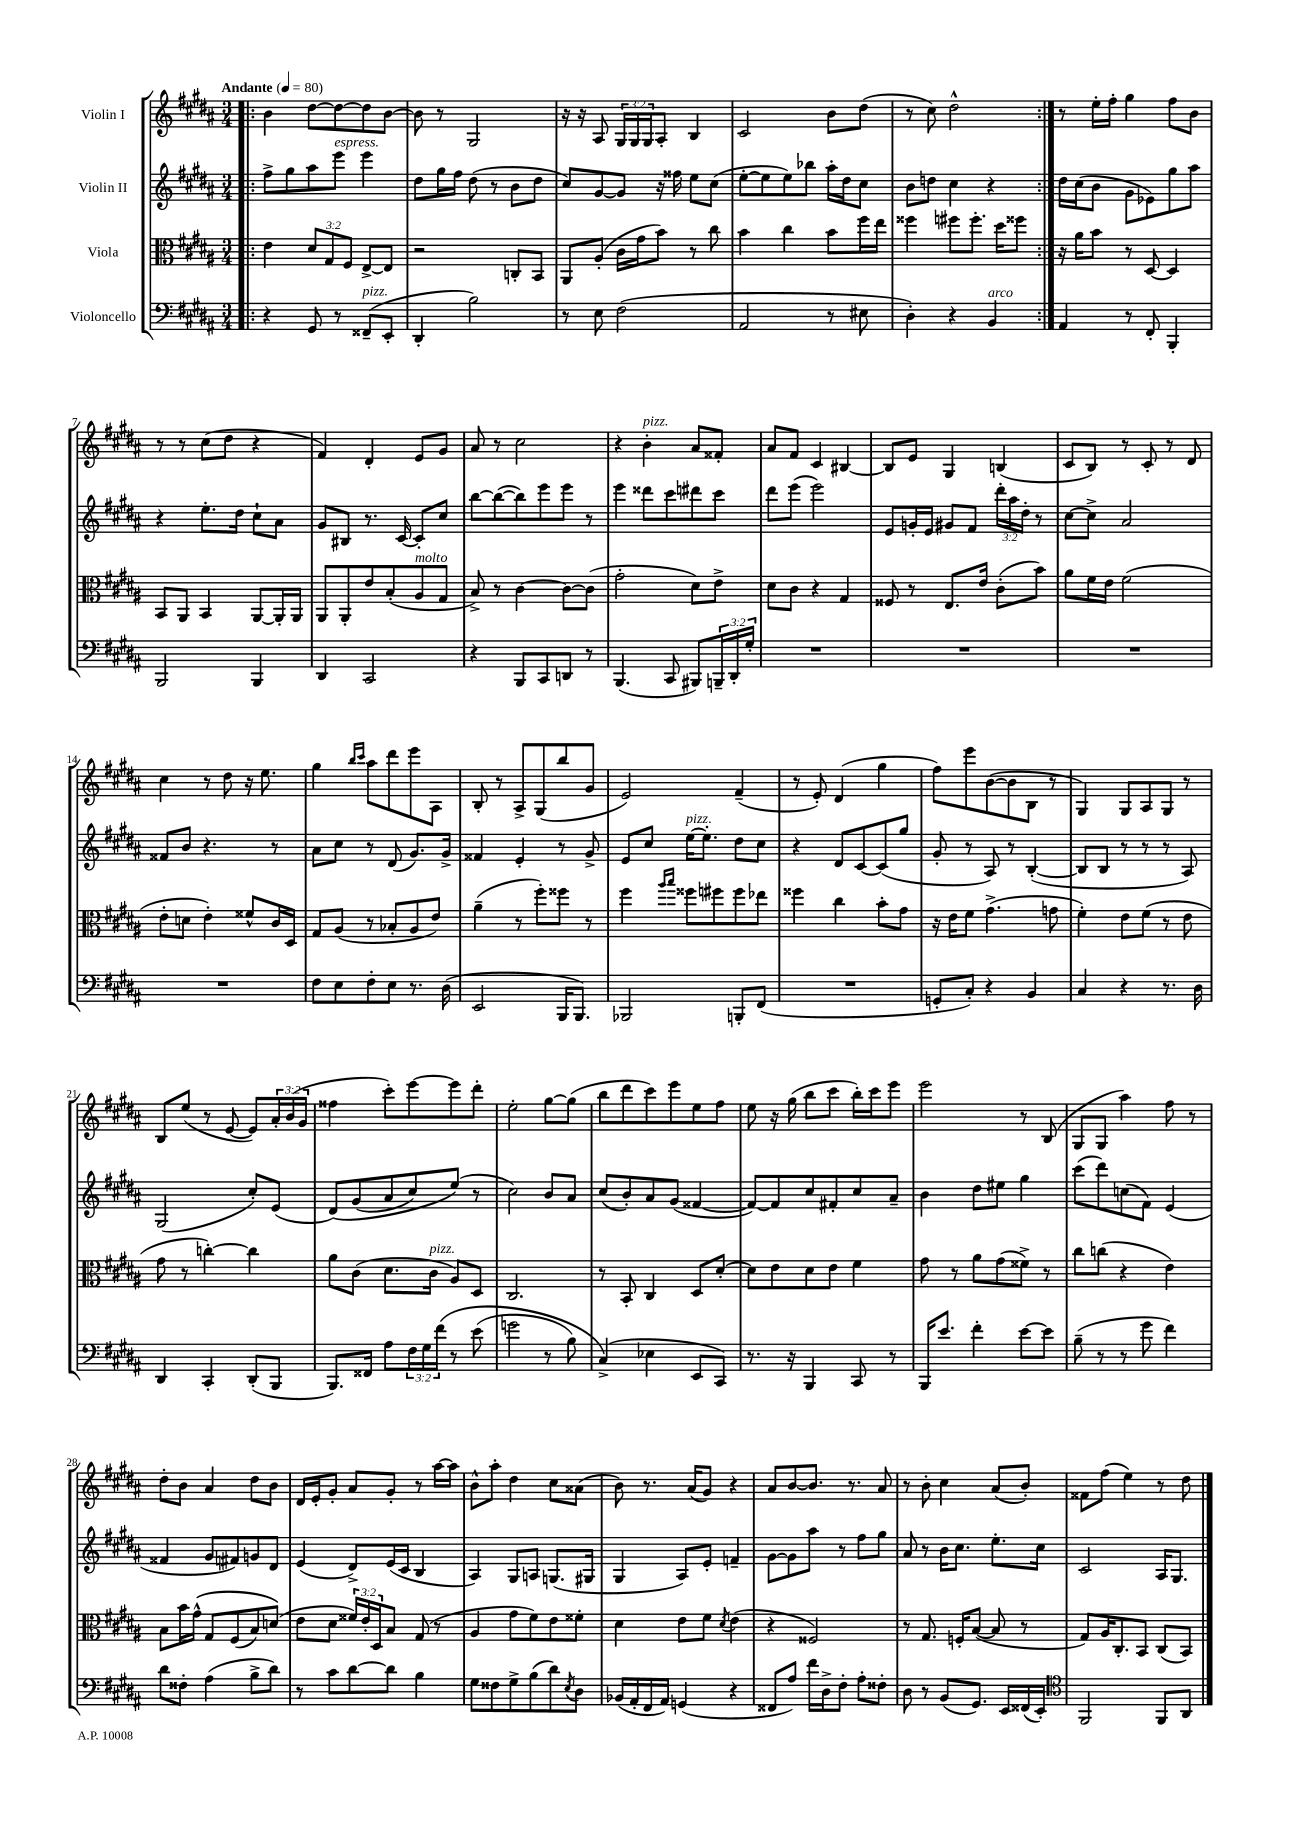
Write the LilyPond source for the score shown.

<<
\new StaffGroup <<
\new Staff = "s0" \with { instrumentName = "Violin I" } {
    \clef treble \key b \major \numericTimeSignature \time 3/4 \override Staff.TupletNumber.text = #tuplet-number::calc-fraction-text \tempo "Andante" 4 = 80
    \repeat volta 2 { \bar ".|:" b'4 dis''8~ dis''8~ dis''8 b'8~ |
    b'8 r8 gis2 |
    r16 r16 ais8 \tuplet 3/2 { gis16 gis16 gis16 } ais8-. b4 |
    cis'2 b'8 dis''8( |
    r8 cis''8) dis''2-^ | }
    r8 e''16-. fis''16-. gis''4 fis''8 b'8 |
    r8 r8 cis''8( dis''8 r4 |
    fis'4) dis'4-. e'8 gis'8 |
    ais'8 r8 cis''2 |
    r4 b'4-.^\markup { \italic "pizz." } ais'8 fisis'8-. |
    ais'8 fis'8 cis'4 bis4~ |
    bis8 e'8 gis4 b4( |
    cis'8 b8) r8 cis'8-. r8 dis'8 |
    cis''4 r8 dis''8 r16 e''8. |
    gis''4 \grace { b''16 cis'''16 } ais''8 dis'''8 e'''8 ais8 |
    b8-. r8 ais8-> gis8( b''8 gis'8 |
    e'2) fis'4--( |
    r8 e'8-.) dis'4( gis''4 |
    fis''8) e'''8 b'8~( b'8 b8 r8 |
    gis4) gis8 ais8 gis8 r8 |
    b8 e''8( r8 e'8~ e'8) \tuplet 3/2 { ais'16-. b'16( gis'16 } |
    fisis''4 cis'''8-.) e'''8~ e'''8 dis'''8-. |
    e''2-. gis''8~ gis''8( |
    b''8 dis'''8 cis'''8) e'''8 e''8 fis''8 |
    e''8 r16 gis''16( b''8 cis'''8 b''16-.) cis'''16 e'''8 |
    e'''2 r8 b8( |
    gis8 gis8 ais''4) fis''8 r8 |
    dis''8-. b'8 ais'4 dis''8 b'8 |
    dis'16 e'16-. gis'8-. ais'8 gis'8-. r8 ais''16~ ais''16 |
    b'8-^ ais''8-. dis''4 cis''8 aisis'8( |
    b'8) r8. ais'16( gis'8) r4 |
    ais'8 b'8~ b'8. r8. ais'8 |
    r8 b'8-. cis''4 ais'8( b'8-.) |
    fisis'8 fis''8( e''4) r8 dis''8 \bar "|." |
}
\new Staff = "s1" \with { instrumentName = "Violin II" } {
    \clef treble \key b \major \numericTimeSignature \time 3/4 \override Staff.TupletNumber.text = #tuplet-number::calc-fraction-text
    \repeat volta 2 { \bar ".|:" fis''8-> gis''8 ais''8 e'''8^\markup { \italic "espress." } e'''4 |
    dis''8 gis''16 fis''16 dis''8( r8 b'8 dis''8 |
    cis''8) gis'8~ gis'8 r16 fisis''16 e''8 cis''8( |
    e''8~-. e''8 e''8) bes''8 ais''16-. dis''16 cis''8 |
    b'8 d''8 cis''4 r4 | }
    dis''16 cis''16( b'8 gis'8 ees'8) gis''8 ais''8 |
    r4 e''8.-. dis''16 cis''8-! ais'8 |
    gis'8 bis8 r8. cis'16~ cis'8-. cis''8 |
    b''8~ b''8~( b''8) e'''8 e'''8 r8 |
    e'''4 disis'''8 cis'''8 dis'''8 cis'''8 |
    dis'''8 e'''8( e'''2) |
    e'8 g'16-. e'16 gis'8 fis'8 \tuplet 3/2 { dis'''16-. ais''16 dis''16-. } r8 |
    cis''8~ cis''8-> ais'2 |
    fisis'8 b'8 r4. r8 |
    ais'8 cis''8 r8 dis'8( gis'8.) gis'16-> |
    fisis'4 e'4-. r8 gis'8-> |
    e'8 cis''8 e''16~^\markup { \italic "pizz." } e''8.-. dis''8 cis''8 |
    r4 dis'8 cis'8~ cis'8( gis''8 |
    gis'8-. r8 ais8) r8 b4~-.( |
    b8 b8 r8 r8 r8 ais8) |
    gis2( cis''8-.) e'8( |
    dis'8)\( gis'8( ais'8 cis''8) e''8(\) r8 |
    cis''2) b'8 ais'8 |
    cis''8( b'8-.) ais'8 gis'8( fisis'4~ |
    fisis'8~) fisis'8 cis''8 fis'8-. cis''8 ais'8-- |
    b'4 dis''8 eis''8 gis''4 |
    cis'''8( dis'''8) c''8( fis'8) e'4( |
    fisis'4 gis'8 fis'8) g'8 dis'8 |
    e'4( dis'8->) e'16( cis'16 b4 |
    ais4) gis8 a8 g8.( gis16 |
    gis4 ais8) e'8-. f'4-- |
    gis'8~ gis'8 ais''8 r8 fis''8 gis''8 |
    ais'8 r8 b'16 cis''8. e''8.-. cis''16 |
    cis'2 ais16 gis8. \bar "|." |
}
\new Staff = "s2" \with { instrumentName = "Viola" } {
    \clef alto \key b \major \numericTimeSignature \time 3/4 \override Staff.TupletNumber.text = #tuplet-number::calc-fraction-text
    \repeat volta 2 { \bar ".|:" e'4 \tuplet 3/2 { dis'8 gis8 fis8 } e8~-> e8 |
    r2 c8-. b,8 |
    ais,8 ais8-.( cis'16 gis'16 b'8) r8 cis''8 |
    b'4 cis''4 b'8 fis''16 e''16 |
    fisis''4 fis''8 fis''8.-. dis''16 fisis''8 | }
    r16 ais'16 b'8 r8 dis8~ dis4 |
    b,8 ais,8 b,4 ais,8~ ais,16-. ais,16 |
    ais,8 ais,8-. e'8 b8-.( ais8^\markup { \italic "molto" } gis8 |
    b8->) r8 cis'4~ cis'8~ cis'8( |
    gis'2-. dis'8) e'8-> |
    dis'8 cis'8 r4 gis4 |
    fisis8 r8 e8. e'16 cis'8-.( b'8) |
    ais'8 fis'16 e'16 fis'2( |
    e'8-. d'8 e'4-.) fisis'8-^ cis'16 dis16 |
    gis8 ais8( r8 bes8-. ais8 e'8) |
    ais'4--( r8 fis''8-.) fisis''8 r8 |
    fis''4 \grace { ais''16 b''16 } fisis''8 fis''8 fis''8 ees''8 |
    fisis''4 cis''4 b'8-. gis'8 |
    r16 e'16 fis'8 gis'4.->( g'8 |
    fis'4-.) e'8 fis'8( r8 e'8 |
    gis'8 r8 c''4~-.) c''4 |
    ais'8 cis'8( dis'8. cis'16^\markup { \italic "pizz." } ais8) dis8 |
    cis2. |
    r8 b,8-. cis4 dis8 dis'8~-. |
    dis'8 e'8 dis'8 e'8 fis'4 |
    gis'8 r8 ais'8 gis'8( fisis'8->) r8 |
    cis''8 c''8( r4 e'4) |
    b8 b'16 gis'16-^\( gis8 fis8( b8) d'8(\) |
    e'8 dis'8 \tuplet 3/2 { fisis'16) e'16-. dis16 } b8 gis8( r8 |
    ais4 gis'8 fis'8) e'8 fisis'8-. |
    dis'4 e'8 fis'8 \acciaccatura { dis'8 } e'4( |
    r4 fisis2) |
    r8 gis8. f16-. b8~( b8 r8 |
    gis8) ais16 cis8.-. b,8 cis8( b,8) \bar "|." |
}
\new Staff = "s3" \with { instrumentName = "Violoncello" } {
    \clef bass \key b \major \numericTimeSignature \time 3/4 \override Staff.TupletNumber.text = #tuplet-number::calc-fraction-text
    \repeat volta 2 { \bar ".|:" r4 gis,8 r8 fisis,8--^\markup { \italic "pizz." }( e,8-. |
    dis,4-. b2) |
    r8 e8 fis2( |
    ais,2 r8 eis8 |
    dis4-.) r4 b,4^\markup { \italic "arco" } | }
    ais,4 r8 fis,8-. b,,4-. |
    b,,2 b,,4 |
    dis,4 cis,2 |
    r4 b,,8 cis,8 d,8 r8 |
    b,,4.( cis,8 bis,,8) \tuplet 3/2 { b,,16-- dis,16-. gis16-. } |
    R2. |
    R2. |
    R2. |
    R2. |
    fis8 e8 fis8-. e8 r8. dis16( |
    e,2 b,,16 b,,8.) |
    bes,,2 b,,8-. fis,8( |
    R2. |
    g,8-. cis8-.) r4 b,4 |
    cis4 r4 r8. dis16 |
    dis,4 cis,4-. dis,8-.( b,,8 |
    b,,8.) fisis,16 ais8 \tuplet 3/2 { fis16 gis16 fis'16\( } r8 e'8( |
    g'2 r8 b8) |
    cis4->(\) ees4 e,8 cis,8) |
    r8. r16 b,,4 cis,8 r8 |
    b,,16 e'8. fis'4-. e'8~ e'8 |
    b8--( r8 r8 gis'8 fis'4) |
    dis'8 fisis8-. ais4( b8-> dis'8) |
    r8 cis'8 dis'8~ dis'8 b4 |
    gis8 fisis8 gis8-> b8( dis'8) \acciaccatura { e8 } dis8 |
    bes,16( ais,16-. fis,16 ais,16) g,4( r4 |
    fisis,8 ais8) fis'16 dis16-> fis8-. ais8-. fisis8-. |
    dis8 r8 b,8( gis,8.) e,16 fisis,16( e,16-.) |
    \clef tenor fis,2 fis,8 ais,8 \bar "|." |
}
>>
>>
